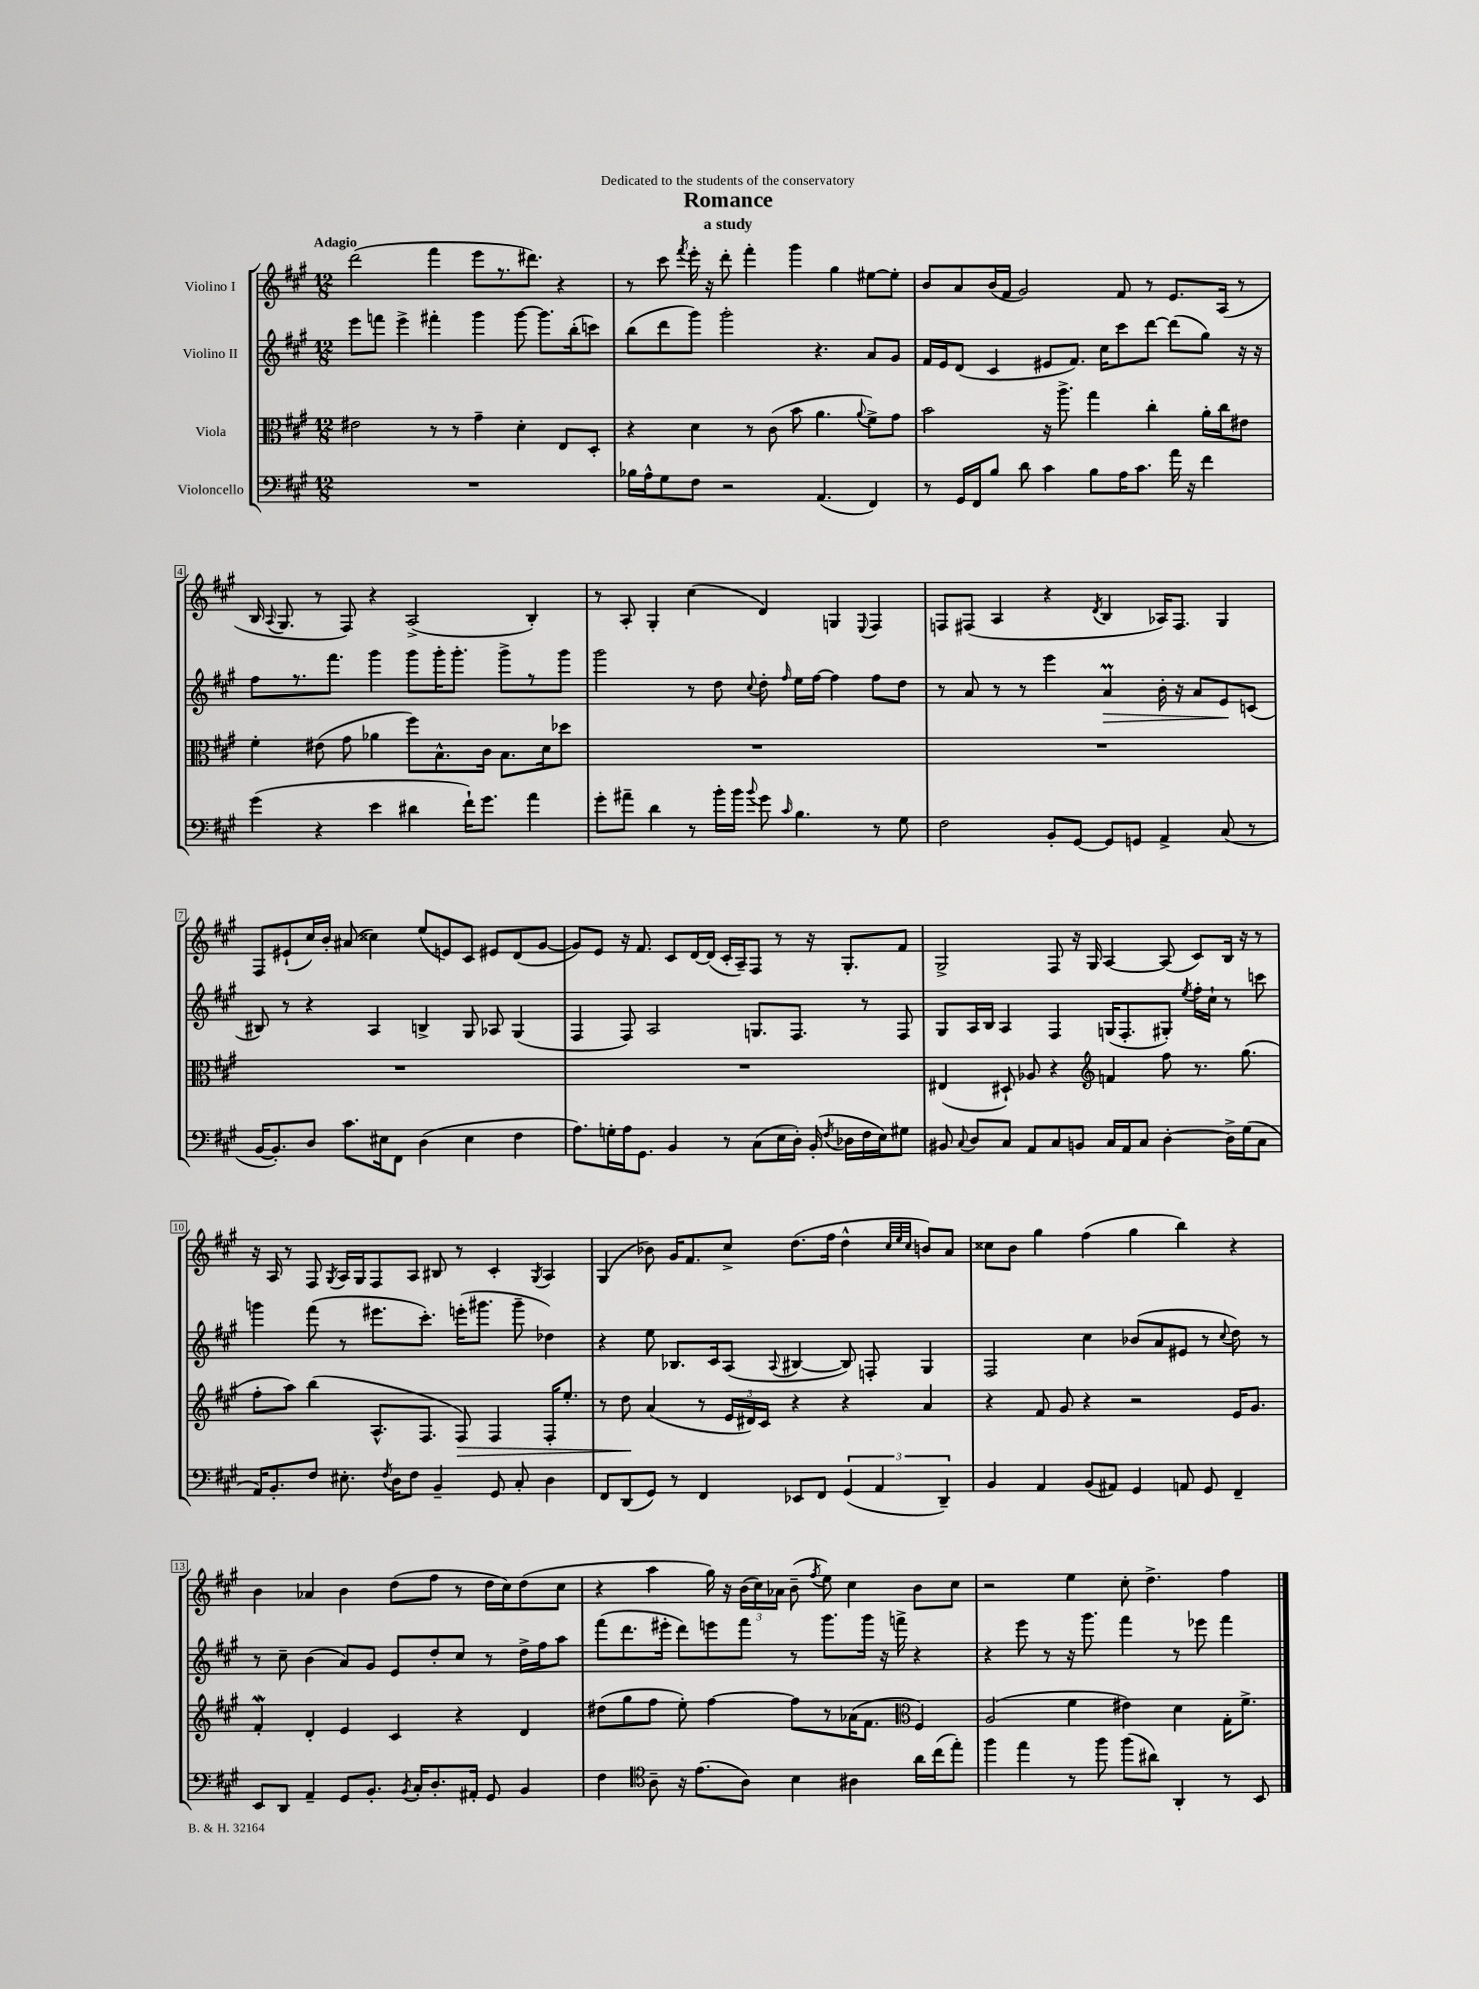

**kern	**kern	**kern	**kern
*staff4	*staff3	*staff2	*staff1
*clefF4	*clefC3	*clefG2	*clefG2
*k[f#c#g#]	*k[f#c#g#]	*k[f#c#g#]	*k[f#c#g#]
*M12/8	*M12/8	*M12/8	*M12/8
1.r	2e#	8eee	(2ddd
.	.	8fff	.
.	.	4eee^	.
.	8r	4fff#'	4fff#
.	8r	.	.
.	4g#~	4ggg#	8eee
.	.	.	8.r
.	4d'	[8ggg#	.
.	.	.	8.ddd#)
.	.	8.ggg#]	.
.	8E	.	4r
.	.	(16bb'	.
.	8D'	8ccc)	.
=	=	=	=
16B-	4r	(8bb	8r
16A^^	.	.	.
8G#	.	8ddd	8ccc#
.	.	.	8qfff#
8F#	4d	8ggg#)	16eee'
.	.	.	16r
2r	.	2ggg#'	8ddd'
.	8r	.	4fff#'
.	(8c#	.	.
.	8b	.	4ggg#
(4.AA	4.a	4.r	.
.	.	.	4gg#
.	8qqa	.	.
4FF#)	8f#^)	8a	[8ee#
.	8g#	8g#	8ee#']
=	=	=	=
8r	2b	16f#	8b
.	.	16e	.
16GG#	.	(8d	8a
16FF#	.	.	.
8B	.	4c#	(16b
.	.	.	16f#
8d	.	.	2g#)
4c#	16r	8e#	.
.	8.aa^	.	.
.	.	8.f#)	.
8B	4gg#	.	.
.	.	16cc#	.
16A	.	8ccc#	8f#
8.c#	.	.	.
.	4cc#'	[8ddd	8r
16a	.	(8ddd]	8.e
16r	.	.	.
4f#	16a'	8gg#)	.
.	16cc#	.	(16A
.	8e#	16r	8r
.	.	16r	.
=	=	=	=
(4g#	4f#'	8ff#	16B
.	.	.	8qqA
.	.	.	8.G#
.	.	8.r	.
4r	(8e#	.	8r
.	.	8.fff#	.
.	8g#	.	8F#)
4e	4a-	4ggg#	4r
4d#	8ff#)	8ggg#	(2A^
.	8.B^^	16ggg#'	.
.	.	8.ggg#'	.
16f#`)	.	.	.
8.g#	16c#	.	.
.	8.B	8ggg#^	.
4a	.	8r	4B')
.	16d	.	.
.	8dd-	8ggg#	.
=	=	=	=
8g#'	1.r	2ggg#	8r
8a#~	.	.	8A'
4d	.	.	4G#'
8r	.	8r	(4cc#
16b'	.	8dd	.
16b	.	.	.
8qqb	.	8qqcc#	.
8g#	.	8dd'	4d)
16qqc#	.	16qqff#	.
4.B	.	16ee	.
.	.	[16ff#	.
.	.	4ff#]	4G
.	.	.	8qqE
8r	.	8ff#	4F#
8G#	.	8dd	.
=	=	=	=
2F#	1.r	8r	8F
.	.	8a	(8F#
.	.	8r	4A
.	.	8r	.
8BB'	.	4eee	4r
[8GG#	.	.	.
.	.	.	8qd
8GG#]	.	4a	4B
8GG	.	.	.
4AA^	.	16b'	16A-)
.	.	16r	8.F#
.	.	8a	.
(8C#	.	8e	4G#
8r	.	(8c	.
=	=	=	=
[16BB	1.r	8B#)	8F#
8.BB'])	.	.	.
.	.	8r	(8e#`
8D	.	4r	16cc#)
.	.	.	16b'
8.c#	.	.	(8a#
.	.	4A	4cc##)
16E#	.	.	.
8FF#	.	.	.
(4D	.	4B^	(8ee
.	.	.	8e)
4E#	.	8G#	8c#
.	.	8A-	8e#
4F#	.	(4G#	(8d
.	.	.	[8g#
=	=	=	=
8.A)	1.r	4F#	8g#])
.	.	.	8e
16G'	.	.	.
16A	.	8F#)	16r
8.GG#	.	.	8.f#
.	.	2A	.
4BB	.	.	8c#
.	.	.	[16d
.	.	.	(16d]
8r	.	.	16c#'
.	.	.	16A~)
(8C#	.	8.G	8F#
16E	.	.	8r
16D')	.	8.F#	.
(16BB'	.	.	16r
8qF#	.	.	.
16D-	.	.	8.G#'
16F#	.	8r	.
16E)	.	.	.
8G#	.	8F#	8f#
=	=	=	=
8BB#	(4E#	8G#	2G#^
8qqC#	.	.	.
8D	.	16A	.
.	.	16B	.
8C#	8D#`)	4A	.
8AA	8A-	.	.
8C#	4r	4F#	8F#
8BB	.	.	16r
.	.	.	16G#
*	*clefG2	*	*
16C#	4f	(16G	[4A
16AA	.	8.F#'	.
8C#	.	.	.
[4D'	8ff#	8G#')	(8A]
.	.	8qee	.
.	8.r	16ff#'	8c#)
.	.	16cc#`	.
16D^]	.	8r	16B
(16G#	(8.gg#	.	16r
8C#	.	8ccc	8r
=	=	=	=
16AA)	8ff#'	4ggg	16r
8.BB'	.	.	16A
.	8aa)	.	8r
8F#	(4bb	(8fff#	8F#
.	.	.	8qG#
8.E#'	.	8r	16A
.	.	.	16G#
.	8.A^^	8.eee#	8F#
8qF#	.	.	.
16D	.	.	.
8F#	.	.	8A
.	8.F#	8.ccc#')	.
4BB~	.	.	8B#
.	8F#)	(16eee'	8r
.	.	8.ggg#	.
8GG#	4F#	.	4c#'
8C#'	.	8ggg#~	.
.	.	.	8qG#
4D	16F#'	4dd-)	4A
.	8.ee'	.	.
=	=	=	=
8FF#	8r	4r	(4G#
(8DD	8dd	.	.
8GG#)	(4a	8ee	8b-)
8r	.	8.B-	16g#
.	.	.	8.f#
4FF#	8r	.	.
.	.	16c#	.
.	24e	(8A	8cc#^
.	24d#)	.	.
.	24c#	.	.
.	.	8qqA	.
8EE-	4r	[4B#	(8.dd
8FF#	.	.	.
.	.	.	16ff#
(6GG#	4r	8B#])	4dd^^
.	.	8F'	.
6AA	.	.	.
.	.	.	32qqcc#
.	.	.	32qqee
.	.	.	32qqcc#
.	4a	4G#	8b)
6DD~)	.	.	.
.	.	.	8a
=	=	=	=
4BB	4r	2F#	8cc##
.	.	.	8b
4AA	8f#	.	4gg#
.	8g#	.	.
(8BB	4r	4cc#	(4ff#
8AA#)	.	.	.
4GG#	2r	(8b-	4gg#
.	.	8a	.
8AA	.	8e#	4bb)
8GG#	.	8r	.
.	.	8qqcc#	.
4FF#~	16e	8dd)	4r
.	8.g#	.	.
.	.	8r	.
=	=	=	=
8EE	4f#'	8r	4b
8DD	.	8cc#~	.
4AA~	4d'	(4b	4a-
8GG#	4e	8a)	4b
8.BB'	.	8g#	.
.	4c#	8e	(8dd
8qBB	.	.	.
16C#'	.	.	.
8.D'	.	8dd'	8ff#
.	4r	8cc#	8r
16AA#'	.	.	.
8GG#	.	8r	16dd
.	.	.	16cc#)
4BB	4d	16dd^	(8dd
.	.	16ff#	.
.	.	8aa	8cc#
=	=	=	=
4F#	(8dd#	(8fff#	4r
.	8gg#	8.ddd	.
*clefC4	*	*	*
8A~	8ff#	.	4aa
.	.	16eee#'	.
16r	8ee')	8ddd)	.
(8.e	.	.	.
.	[4ff#	8eee	16gg#)
.	.	.	16r
8A)	.	8fff#	(24b
.	.	.	24cc#)
.	.	.	24a-
4B	8ff#]	8r	(8b~
.	.	.	8qff#
.	8r	8.ggg#	8ee)
4A#	(16a-	.	4cc#
.	8.f#	16ggg#	.
.	.	16r	.
.	.	16fff^	.
*	*clefC3	*	*
16a	4F#)	4r	8b
(16cc#	.	.	.
8ee')	.	.	8cc#
=	=	=	=
4ff#	(2A	4r	2r
4ee	.	8eee	.
.	.	8r	.
8r	4f#	16r	4ee
.	.	8.ggg#	.
8ff#	.	.	.
(8ff#	4e#)	4fff#	8cc#'
8a#)	.	.	4.dd^
4AA'	4d	8r	.
.	.	8eee-	.
8r	16G#'	4fff#	4ff#
.	8.f#^	.	.
8BB	.	.	.
==	==	==	==
*-	*-	*-	*-
